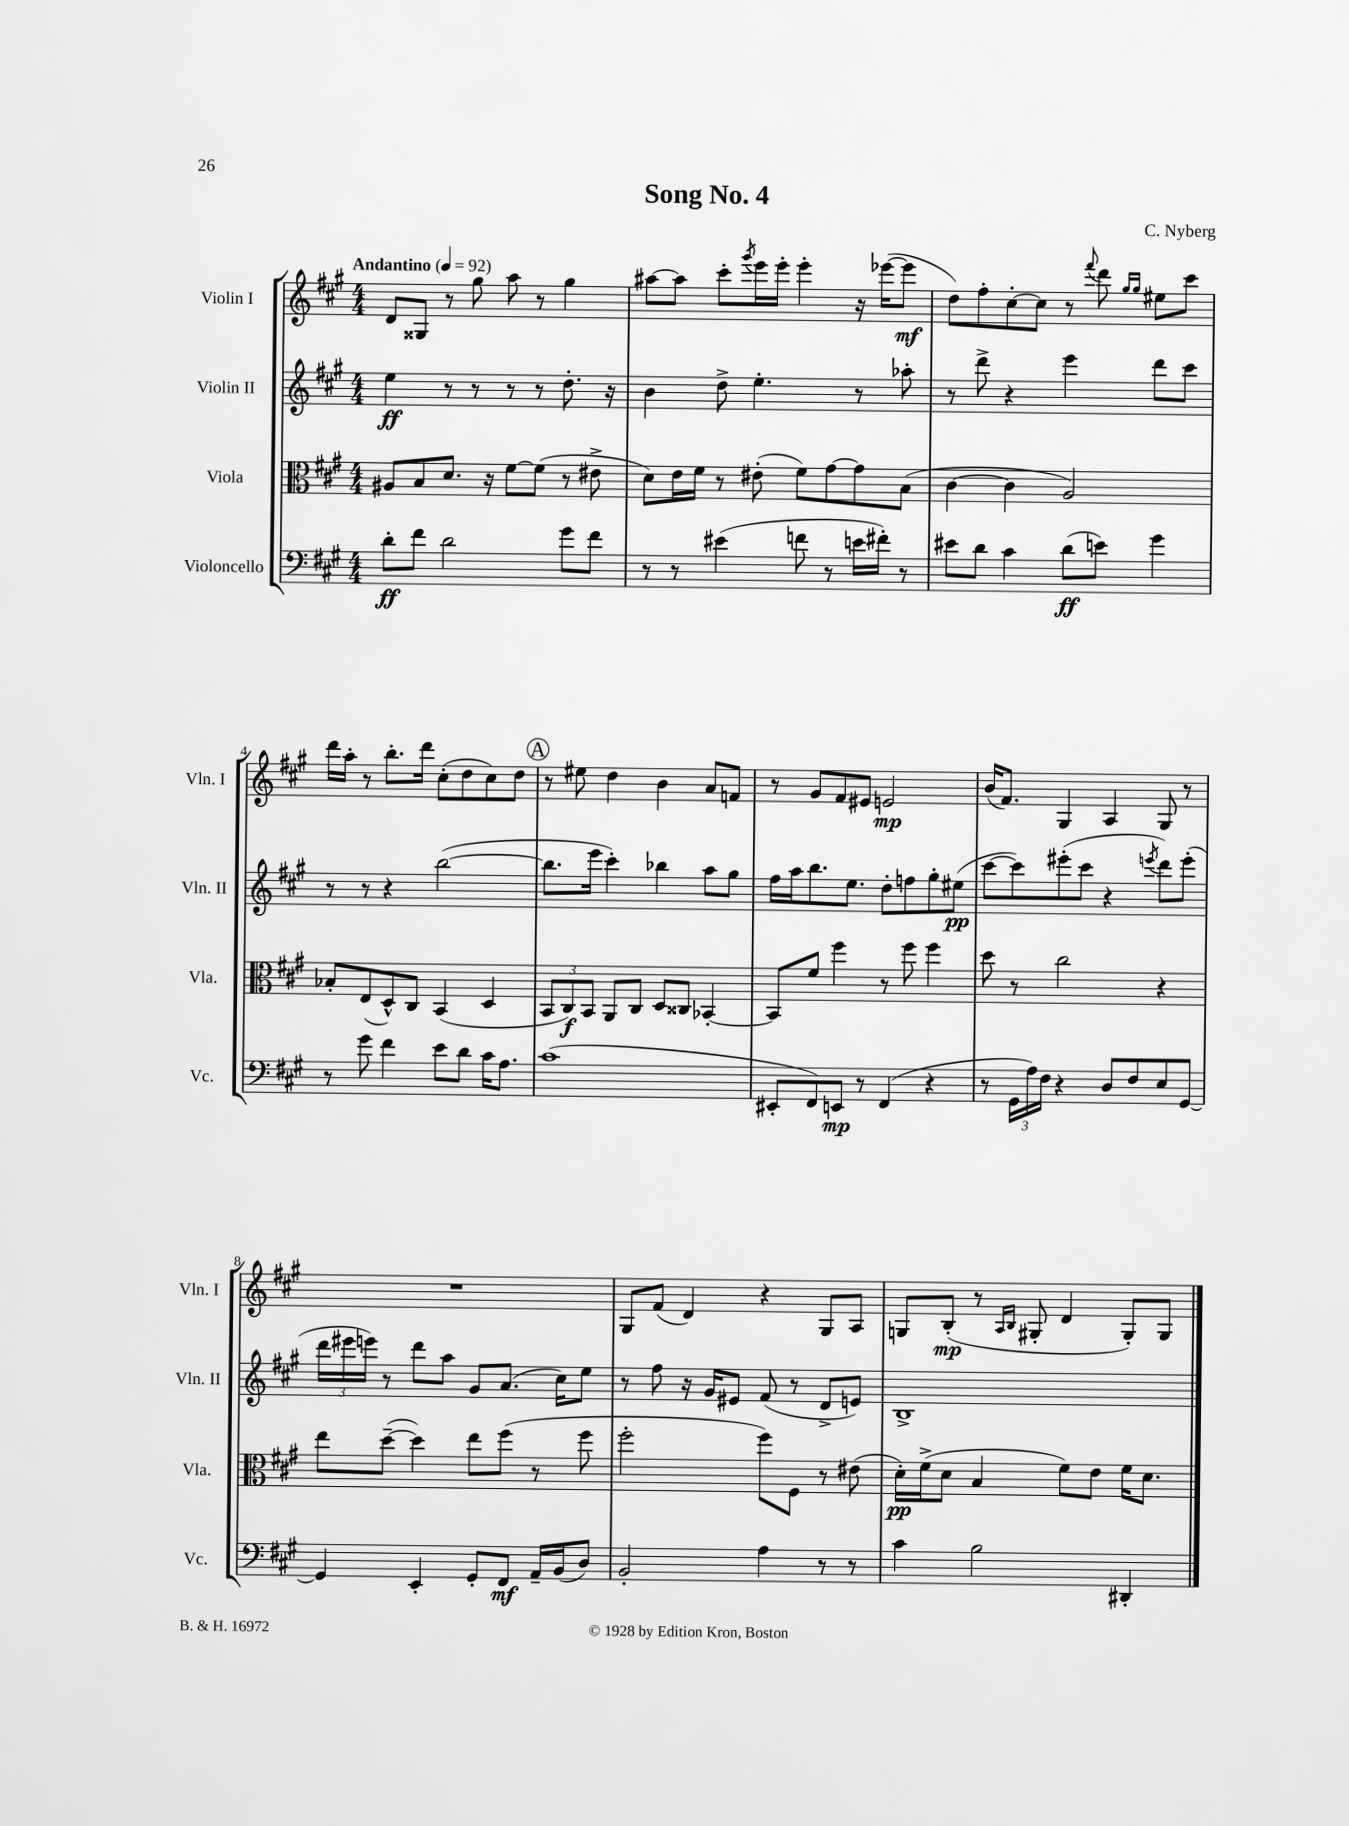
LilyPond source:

\header { title = "Song No. 4" composer = "C. Nyberg" }
<<
\new StaffGroup <<
\new Staff = "s0" \with { instrumentName = "Violin I" shortInstrumentName = "Vln. I" } {
    \clef treble \key a \major \numericTimeSignature \time 4/4 \tempo "Andantino" 4 = 92
    d'8 gisis8 r8 gis''8 a''8 r8 gis''4 |
    ais''8~ ais''8 cis'''8-. \acciaccatura { gis'''8 } e'''16 e'''16-. e'''4-. r16 ees'''16~( ees'''8\mf |
    d''8) fis''8-. cis''8~-. cis''8 r8 \appoggiatura { fis'''8 } d'''8 \grace { gis''16 gis''16 } eis''8 cis'''8 |
    d'''16 a''16-. r8 b''8.-. d'''16 cis''8-.( d''8 cis''8) d''8 |
    \mark \markup { \circle "A" } r8 eis''8 d''4 b'4 a'8 f'8 |
    r8 gis'8 fis'8 eis'8 e'2\mp |
    b'16( fis'8.) gis4 a4 gis8 r8 |
    R1 |
    gis8 fis'8( d'4) r4 gis8 a8 |
    g8 b8-.\mp( r8 \grace { a16 b16 } gis8-. d'4 gis8-.) gis8 \bar "|." |
}
\new Staff = "s1" \with { instrumentName = "Violin II" shortInstrumentName = "Vln. II" } {
    \clef treble \key a \major \numericTimeSignature \time 4/4
    e''4\ff r8 r8 r8 r8 d''8.-. r16 |
    b'4 d''8-> e''4.-. r8 aes''8-. |
    r8 d'''8-> r4 e'''4 d'''8 cis'''8 |
    r8 r8 r4 b''2~( |
    \mark \markup { \circle "A" } b''8. e'''16 cis'''4-.) bes''4 a''8 gis''8 |
    fis''16 a''16 b''8. e''8. d''8-. f''8 gis''8-. eis''8\pp( |
    cis'''8~ cis'''8) eis'''8-.( cis'''8 r4 \acciaccatura { e'''8 } d'''8) e'''8-.( |
    \tuplet 3/2 { d'''16 eis'''16 e'''16) } r8 d'''8 a''8 gis'8 a'8.( cis''16) e''8 |
    r8 fis''8 r16 gis'16 eis'8 fis'8( r8 d'8-> e'8) |
    b1-> \bar "|." |
}
\new Staff = "s2" \with { instrumentName = "Viola" shortInstrumentName = "Vla." } {
    \clef alto \key a \major \numericTimeSignature \time 4/4
    ais8 b8 d'8. r16 fis'8~ fis'8( r8 eis'8-> |
    d'8) e'16 fis'16 r8 eis'8-.( fis'8) gis'8~ gis'8 b8( |
    cis'4~ cis'4 a2) |
    bes8-. e8( d8-^) cis8 b,4( d4 |
    \mark \markup { \circle "A" } \tuplet 3/2 { b,8 cis8\f) b,8 } a,8 cis8 d8 cisis8 bes,4~-. |
    bes,8 fis'8 fis''4 r8 fis''8 fis''4 |
    d''8 r8 cis''2 r4 |
    e''8 d''8~--( d''4) e''8 fis''8( r8 fis''8 |
    fis''2-. fis''8) fis8 r8 eis'8( |
    d'16-.\pp) fis'16->( d'8 b4 fis'8) e'8 fis'16 d'8. \bar "|." |
}
\new Staff = "s3" \with { instrumentName = "Violoncello" shortInstrumentName = "Vc." } {
    \clef bass \key a \major \numericTimeSignature \time 4/4
    d'8-.\ff fis'8 d'2 gis'8 fis'8 |
    r8 r8 eis'4( f'8 r8 e'16 fis'16-.) r8 |
    eis'8 d'8 cis'4 d'8\ff( e'8) gis'4 |
    r8 gis'8 fis'4 e'8 d'8 cis'16 a8. |
    \mark \markup { \circle "A" } cis'1( |
    eis,8-. fis,8) e,8\mp r8 fis,4( r4 |
    r8 \tuplet 3/2 { gis,16 a16) fis16 } r4 d8 fis8 e8 gis,8~ |
    gis,4 e,4-. gis,8-. fis,8\mf a,16-- b,16( d8) |
    b,2-. a4 r8 r8 |
    cis'4 b2 dis,4-. \bar "|." |
}
>>
>>
